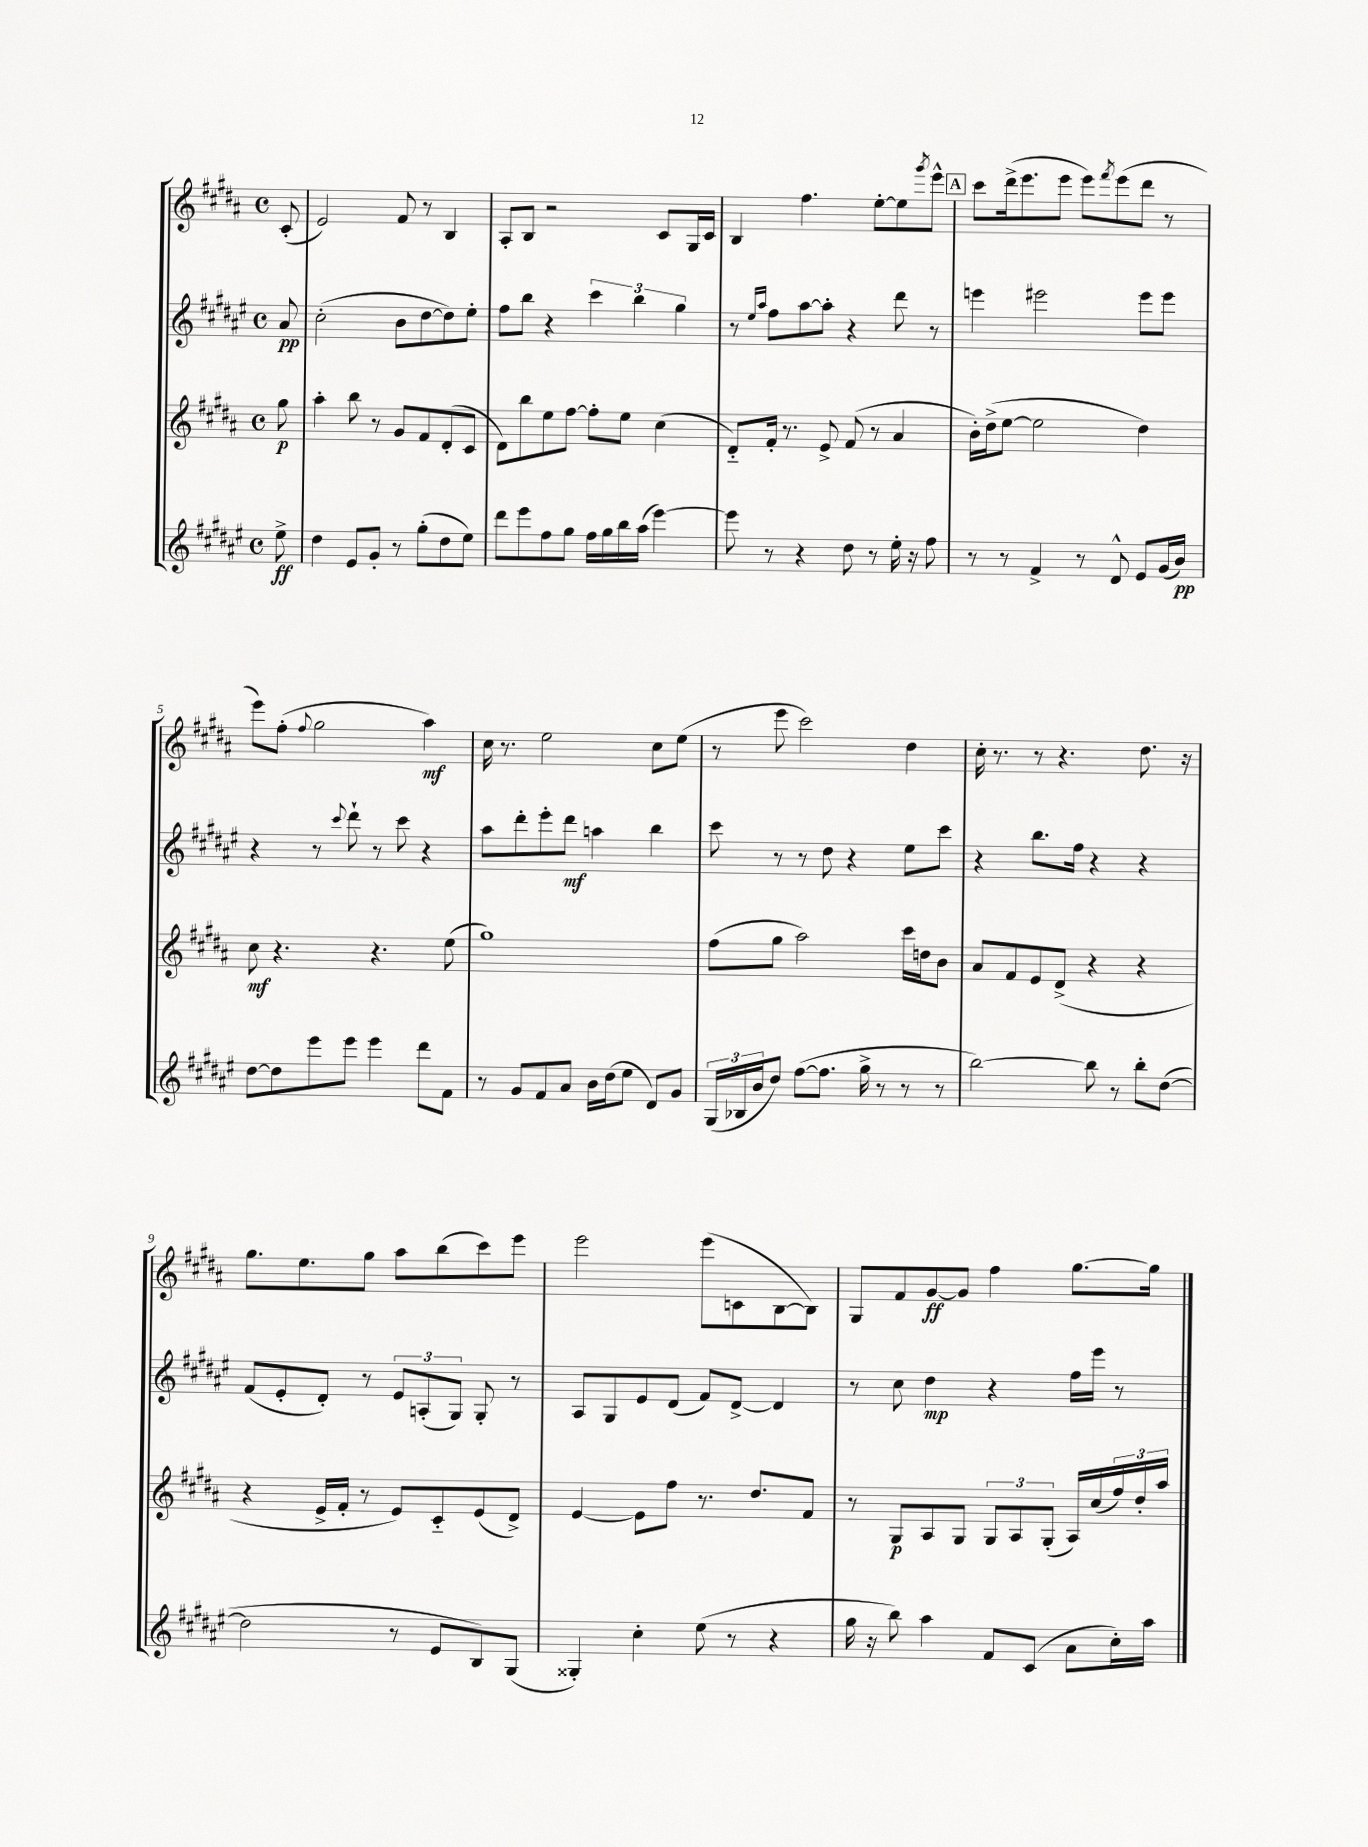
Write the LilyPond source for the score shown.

<<
\new StaffGroup <<
\new Staff = "s0" {
    \clef treble \key b \major \defaultTimeSignature \time 4/4 \partial 8
    cis'8-.( |
    e'2) fis'8 r8 b4 |
    ais8-. b8 r2 cis'8 gis16 cis'16 |
    b4 fis''4. e''8~-. e''8 \acciaccatura { gis'''8 } e'''8-^ |
    \mark \markup { \box "A" } cis'''8 dis'''16->( e'''8. e'''8 e'''8) \acciaccatura { fis'''8 } e'''8( dis'''8 r8 |
    e'''8) fis''8-.( \appoggiatura { fis''8 } gis''2 ais''4\mf) |
    cis''16 r8. e''2 cis''8 e''8( |
    r8 e'''8 cis'''2) dis''4 |
    cis''16-. r8. r8 r4. dis''8. r16 |
    gis''8. e''8. gis''8 ais''8 b''8( cis'''8) e'''8 |
    e'''2 e'''8( c'8 b8~ b8) |
    gis8 fis'8 gis'8~\ff gis'8 fis''4 gis''8.~ gis''16 \bar "|." |
}
\new Staff = "s1" {
    \clef treble \key fis \major \defaultTimeSignature \time 4/4 \partial 8
    ais'8\pp |
    cis''2-.( b'8 dis''8~ dis''8) eis''8-. |
    fis''8 b''8 r4 \tuplet 3/2 { cis'''4 b''4 gis''4 } |
    r8 \grace { eis''16 ais''16 } fis''8 ais''8~ ais''8-. r4 dis'''8 r8 |
    \mark \markup { \box "A" } e'''4 eis'''2 eis'''8 eis'''8 |
    r4 r8 \appoggiatura { cis'''8 } dis'''8-! r8 cis'''8 r4 |
    ais''8 dis'''8-. eis'''8-. dis'''8\mf a''4 b''4 |
    cis'''8 r8 r8 dis''8 r4 eis''8 cis'''8 |
    r4 b''8. fis''16 r4 r4 |
    fis'8( eis'8-. dis'8-.) r8 \tuplet 3/2 { eis'8 a8-.( gis8) } gis8-. r8 |
    ais8 gis8 eis'8 dis'8( fis'8) dis'8~-> dis'4 |
    r8 cis''8 dis''4\mp r4 fis''16 eis'''16 r8 \bar "|." |
}
\new Staff = "s2" {
    \clef treble \key b \major \defaultTimeSignature \time 4/4 \partial 8
    gis''8\p |
    ais''4-. b''8 r8 gis'8 fis'8 dis'8-.( cis'8 |
    dis'8) b''8 e''8 fis''8~ fis''8-. e''8 cis''4( |
    dis'8-_) fis'16-. r8. e'8-> fis'8( r8 ais'4 |
    \mark \markup { \box "A" } b'16-.) dis''16->( e''8~ e''2 dis''4) |
    cis''8\mf r4. r4. e''8( |
    gis''1) |
    fis''8( gis''8 ais''2) cis'''16 d''16 b'8 |
    ais'8 fis'8 e'8 dis'8->( r4 r4 |
    r4 e'16-> fis'16-. r8 e'8) cis'8-_ e'8( dis'8->) |
    e'4~ e'8 fis''8 r8. dis''8. fis'8 |
    r8 gis8\p ais8 gis8 \tuplet 3/2 { gis8 ais8 gis8-.( } ais16) cis''16( \tuplet 3/2 { fis''16) dis''16-. ais''16 } \bar "|." |
}
\new Staff = "s3" {
    \clef treble \key fis \major \defaultTimeSignature \time 4/4 \partial 8
    eis''8->\ff |
    dis''4 eis'8 gis'8-. r8 gis''8-.( dis''8 eis''8) |
    dis'''8 eis'''8 fis''8 gis''8 fis''16 gis''16 b''16 ais''16( eis'''4~) |
    eis'''8 r8 r4 dis''8 r8 eis''16-. r16 fis''8 |
    \mark \markup { \box "A" } r8 r8 fis'4-> r8 dis'8-^ eis'8 gis'16( b'16\pp) |
    dis''8~ dis''8 eis'''8 eis'''8 eis'''4 dis'''8 fis'8 |
    r8 gis'8 fis'8 ais'8 b'16 dis''16( eis''8 dis'8) gis'8 |
    \tuplet 3/2 { gis16( bes16 b'16 } dis''8) fis''8~( fis''8. gis''16-> r8 r8 r8 |
    b''2~) b''8 r8 b''8-. dis''8~( |
    dis''2 r8 eis'8 b8) gis8( |
    gisis4-.) cis''4-. eis''8( r8 r4 |
    gis''16 r16 b''8) ais''4 fis'8 cis'8( ais'8 cis''16-.) ais''16 \bar "|." |
}
>>
>>
